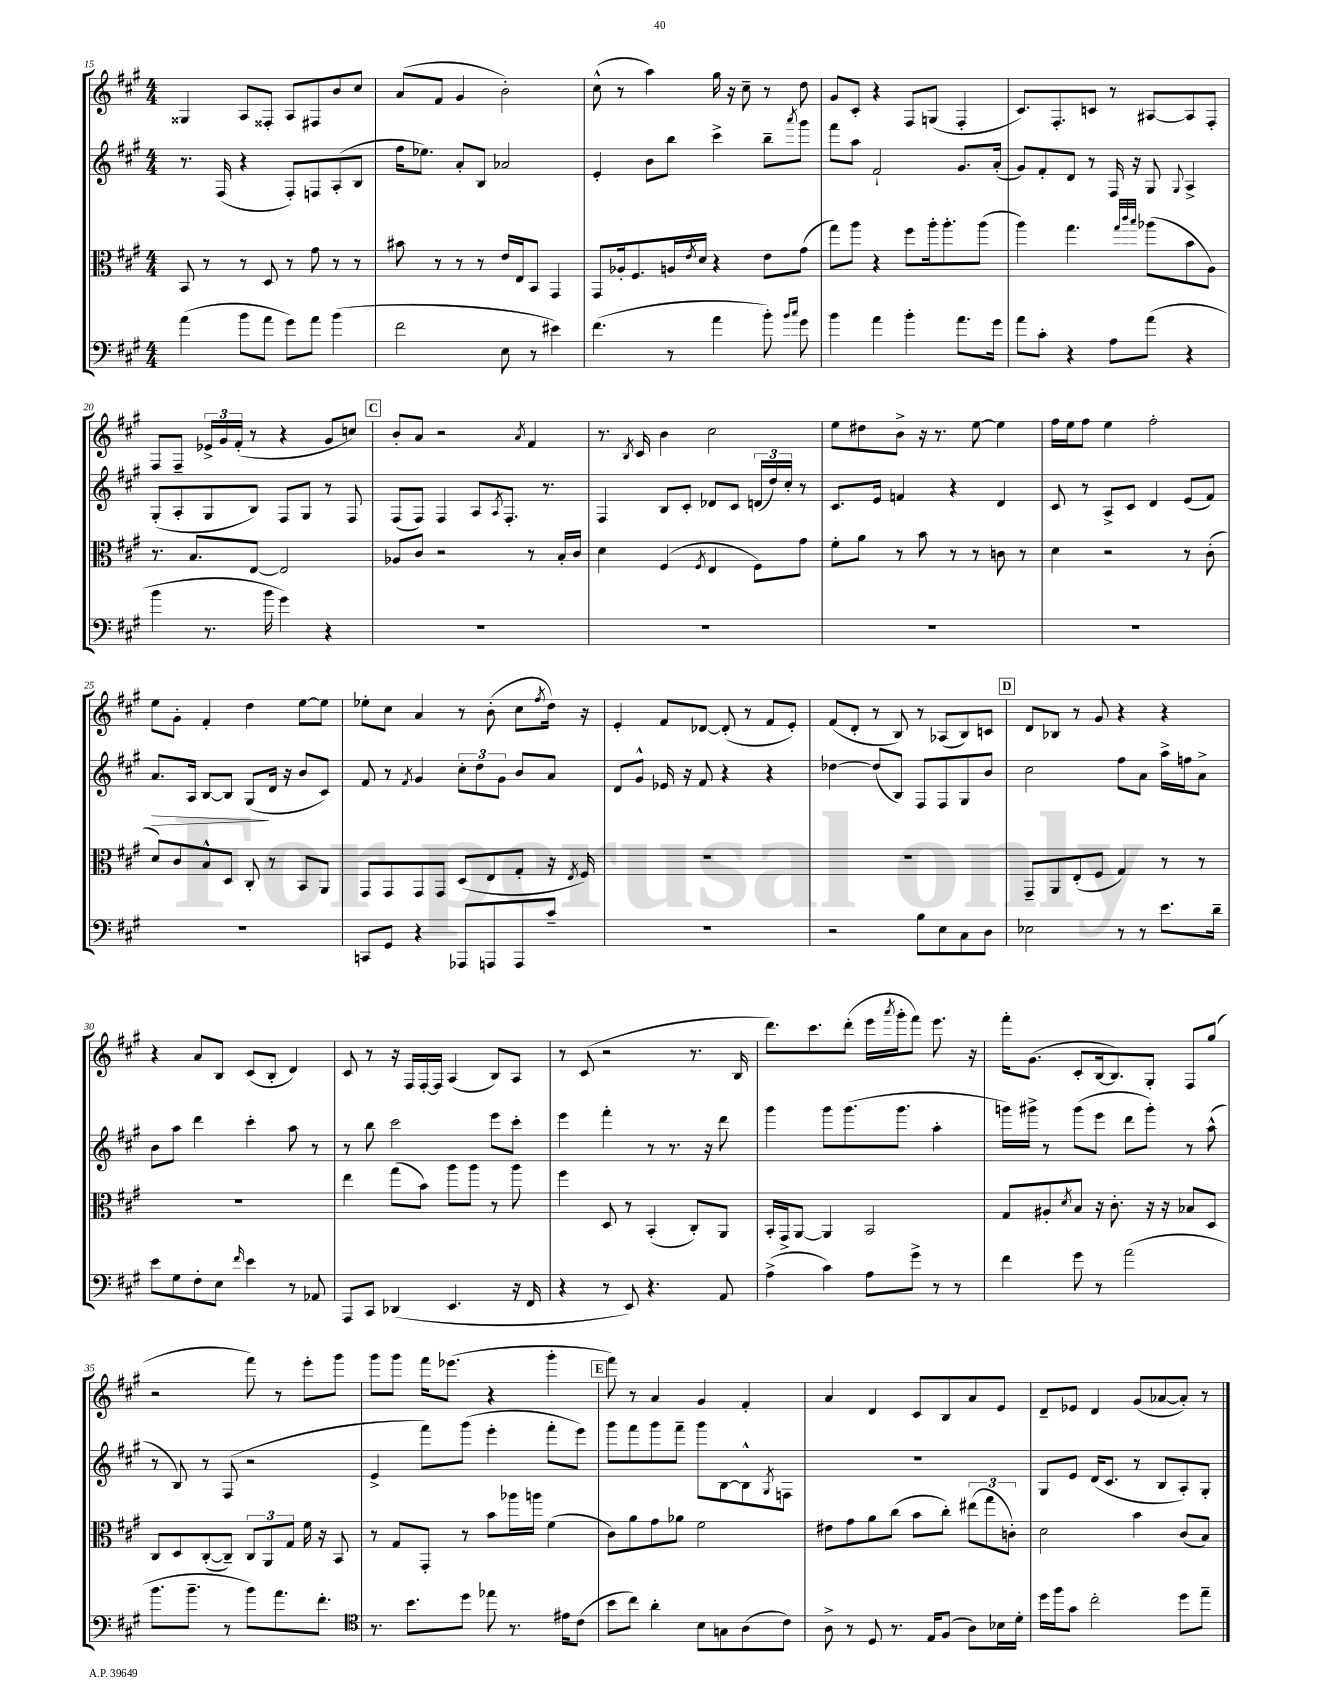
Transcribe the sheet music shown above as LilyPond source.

<<
\new StaffGroup <<
\new Staff = "s0" {
    \clef treble \key a \major \numericTimeSignature \time 4/4
    gisis4 a8 fisis8-. a8 fis8 b'8 cis''8 |
    a'8( fis'8 gis'4 b'2-.) |
    cis''8-^( r8 a''4) gis''16 r16 cis''8-- r8 d''8 |
    gis'8 cis'8-. r4 fis8 g8( fis4-. |
    cis'8.) fis8.-. c'8 r8 ais8~ ais8 fis8-. |
    fis8 fis8-- \tuplet 3/2 { ees'16-> gis'16 fis'16-.( } r8 r4 gis'8 c''8) |
    \mark \markup { \box "C" } b'8-. a'8 r2 \acciaccatura { a'8 } fis'4 |
    r8. \acciaccatura { b8 } cis'16 b'4 cis''2 |
    e''8 dis''8 b'8-> r16 r8. e''8~ e''4 |
    fis''16 e''16 fis''8 e''4 fis''2-. |
    e''8 gis'8-. fis'4-. d''4 e''8~ e''8 |
    ees''8-. cis''8 a'4 r8 b'8-.( cis''8 \acciaccatura { fis''8 } d''16) r16 |
    e'4-. fis'8 des'8~ des'8-.( r8 fis'8 e'8-.) |
    fis'8( d'8-. r8 b8) r8 aes8( b8) c'8 |
    \mark \markup { \box "D" } d'8 bes8 r8 gis'8 r4 r4 |
    r4 a'8 b8 cis'8( b8-. d'4) |
    cis'8 r8 r16 fis16 fis16~-. fis16 a4( b8) a8 |
    r8 cis'8( r2 r8. b16 |
    d'''8.) cis'''8. d'''8-.( e'''16 \acciaccatura { a'''8 } gis'''16-. fis'''8) e'''8. r16 |
    fis'''16-. gis'8.( cis'8-. b16~ b8.) gis8-. fis8 gis''8( |
    r2 fis'''8) r8 e'''8-. gis'''8 |
    gis'''8 gis'''8 fis'''16 ees'''8.( r4 gis'''4-. |
    \mark \markup { \box "E" } fis'''8) r8 a'4 gis'4 fis'4-. |
    a'4 d'4 cis'8 b8 a'8 e'8 |
    d'8-- ees'8 d'4 gis'8( aes'8~ aes'8-.) r8 \bar "|." |
}
\new Staff = "s1" {
    \clef treble \key a \major \numericTimeSignature \time 4/4
    r8. fis16( r4 fis8-.) f8 a8-.( b8 |
    fis''16 ees''8.) a'8-. b8 aes'2 |
    e'4-. b'8 b''8 cis'''4-> b''8-- \acciaccatura { a'''8 } gis'''8 |
    fis'''8 a''8 fis'2-! gis'8. a'16-.( |
    gis'8) fis'8-. d'8 r8 fis16 r16 gis8 \appoggiatura { gis8 } a4-> |
    gis8-.( a8-. gis8 b8) fis8 gis8 r8 fis8 |
    \mark \markup { \box "C" } fis8( fis8) fis4 a8 \acciaccatura { a8 } fis8.-. r8. |
    fis4 b8 cis'8-. des'8 cis'8 \tuplet 3/2 { d'16( d''16) cis''16-. } r8 |
    cis'8. e'16 f'4 r4 d'4 |
    cis'8 r8 a8-> cis'8 d'4 e'8( fis'8) |
    a'8.\> a16 b8~ b8 gis8\!( d'16 r16 b'8 cis'8) |
    fis'8 r8 \acciaccatura { fis'8 } gis'4 \tuplet 3/2 { cis''8-. d''8 gis'8 } b'8 a'8 |
    d'8 gis'8-^ ees'16 r16 fis'8 r4 r4 |
    des''4~ des''8( b8) fis8 fis8 gis8 b'8 |
    \mark \markup { \box "D" } cis''2 fis''8 a'8 a''16-> f''16 a'8-> |
    b'8 a''8 d'''4 cis'''4-. a''8 r8 |
    r8 b''8 cis'''2 e'''8 cis'''8-. |
    e'''4 fis'''4-. r8 r8. r16 d'''8 |
    gis'''4 gis'''8 gis'''8.( gis'''8. a''4-. |
    g'''16) gis'''16-> r8 gis'''8( e'''8 d'''8 gis'''8-.) r8 a''8-^( |
    r8 b8) r8 fis8( r2 |
    e'4-> fis'''8) gis'''8( e'''4-. fis'''8-. e'''8) |
    \mark \markup { \box "E" } gis'''8 fis'''8 gis'''8 fis'''8-- gis'''8 b8~ b8-^ \acciaccatura { gis8 } f8 |
    R1 |
    gis8 e'8 d'16( cis'8. r8 b8 a8-.) gis8-. \bar "|." |
}
\new Staff = "s2" {
    \clef alto \key a \major \numericTimeSignature \time 4/4
    b,8 r8 r8 d8 r8 gis'8 r8 r8 |
    bis'8 r8 r8 r8 e'16 e16 b,8 gis,4 |
    gis,8 aes16-. fis8. a16 \acciaccatura { e'8 } d'16 r4 e'8 gis'8( |
    gis''8) a''8 r4 fis''8 a''16-. a''8.-. a''8( |
    a''4) gis''4. \grace { gis''32 cis'''32 b''32 } aes''8( b'8 a8) |
    r8. b8. e8~ e2 |
    \mark \markup { \box "C" } aes8 cis'8 r2 r8 b16-. cis'16 |
    d'4 fis4( \acciaccatura { fis8 } e4 fis8) gis'8 |
    fis'8-. a'8 r8 b'8 r8 r8 c'8 r8 |
    d'4 r2 r8 cis'8-.( |
    d'8) cis'8 b8-^ d8 cis8-. r8 b,8 a,8 |
    gis,8 gis,8 gis,8 gis,8 d8( e8 gis8-. r16 \acciaccatura { e8 } fis16) |
    R1 |
    R1 |
    \mark \markup { \box "D" } gis,8-- a,8 e8-.( fis8 gis4) r8 r8 |
    R1 |
    e''4 gis''8( b'8) a''8 a''8 r8 a''8 |
    fis''4 d8 r8 b,4-.( cis8-.) a,8 |
    b,16-. gis,16-> a,8~ a,4 b,2 |
    gis8 ais8-. \acciaccatura { d'8 } b8 r16 cis'8.-. r16 r16 bes8 d8 |
    cis8 d8 cis8~-.( cis8--) \tuplet 3/2 { cis8 a,8 gis8 } fis'16 r16 b,8 |
    r8 gis8 gis,8-. r8 b'8 aes''16 a''16 fis'4( |
    \mark \markup { \box "E" } cis'8) a'8 gis'8 aes'8 fis'2 |
    eis'8 gis'8 a'8 cis''8( b'8 cis''8-.) \tuplet 3/2 { eis''8( gis''8 c'8-.) } |
    d'2 b'4 cis'8( b8) \bar "|." |
}
\new Staff = "s3" {
    \clef bass \key a \major \numericTimeSignature \time 4/4
    a'4( b'8 a'8 gis'8) a'8 b'4( |
    fis'2 e8 r8 eis'4) |
    fis'4.( r8 a'4 b'8-.) \grace { b'16 cis''16 } gis'8 |
    b'4 a'4 b'4-. a'8. gis'16 |
    a'8 cis'8-. r4 a8 a'8( r4 |
    b'4 r8. b'16 gis'4) r4 |
    \mark \markup { \box "C" } R1 |
    R1 |
    R1 |
    R1 |
    R1 |
    c,8 gis,8 r4 aes,,8 a,,8 a,,8 cis'8-- |
    R1 |
    r2 b8 e8 cis8 d8 |
    \mark \markup { \box "D" } ees2 r8 r8 e'8. d'16-- |
    e'8 gis8 fis8-. e8 \grace { fis'16 } e'4 r8 aes,8 |
    a,,8 cis,8 des,4( e,4. r16 fis,16 |
    r4 r8 e,8) r4. a,8 |
    a4->( cis'4) a8 gis'8-> r8 r8 |
    fis'4 gis'8 r8 a'2( |
    b'8. b'8.-- r8 b'8) a'8. fis'8.-. |
    \clef tenor r8. b'8. d''8 ees''8 r8. eis'16 cis'8( |
    \mark \markup { \box "E" } b'8 cis''8) a'4-. b8 g8 a8( cis'8) |
    a8-> r8 d8 r8. e16 fis8( a8) bes16 d'16-. |
    d''16 fis''16 gis'8 cis''2-. d''8 e''8-- \bar "|." |
}
>>
>>
\layout { \context { \Score currentBarNumber = #15 } }
